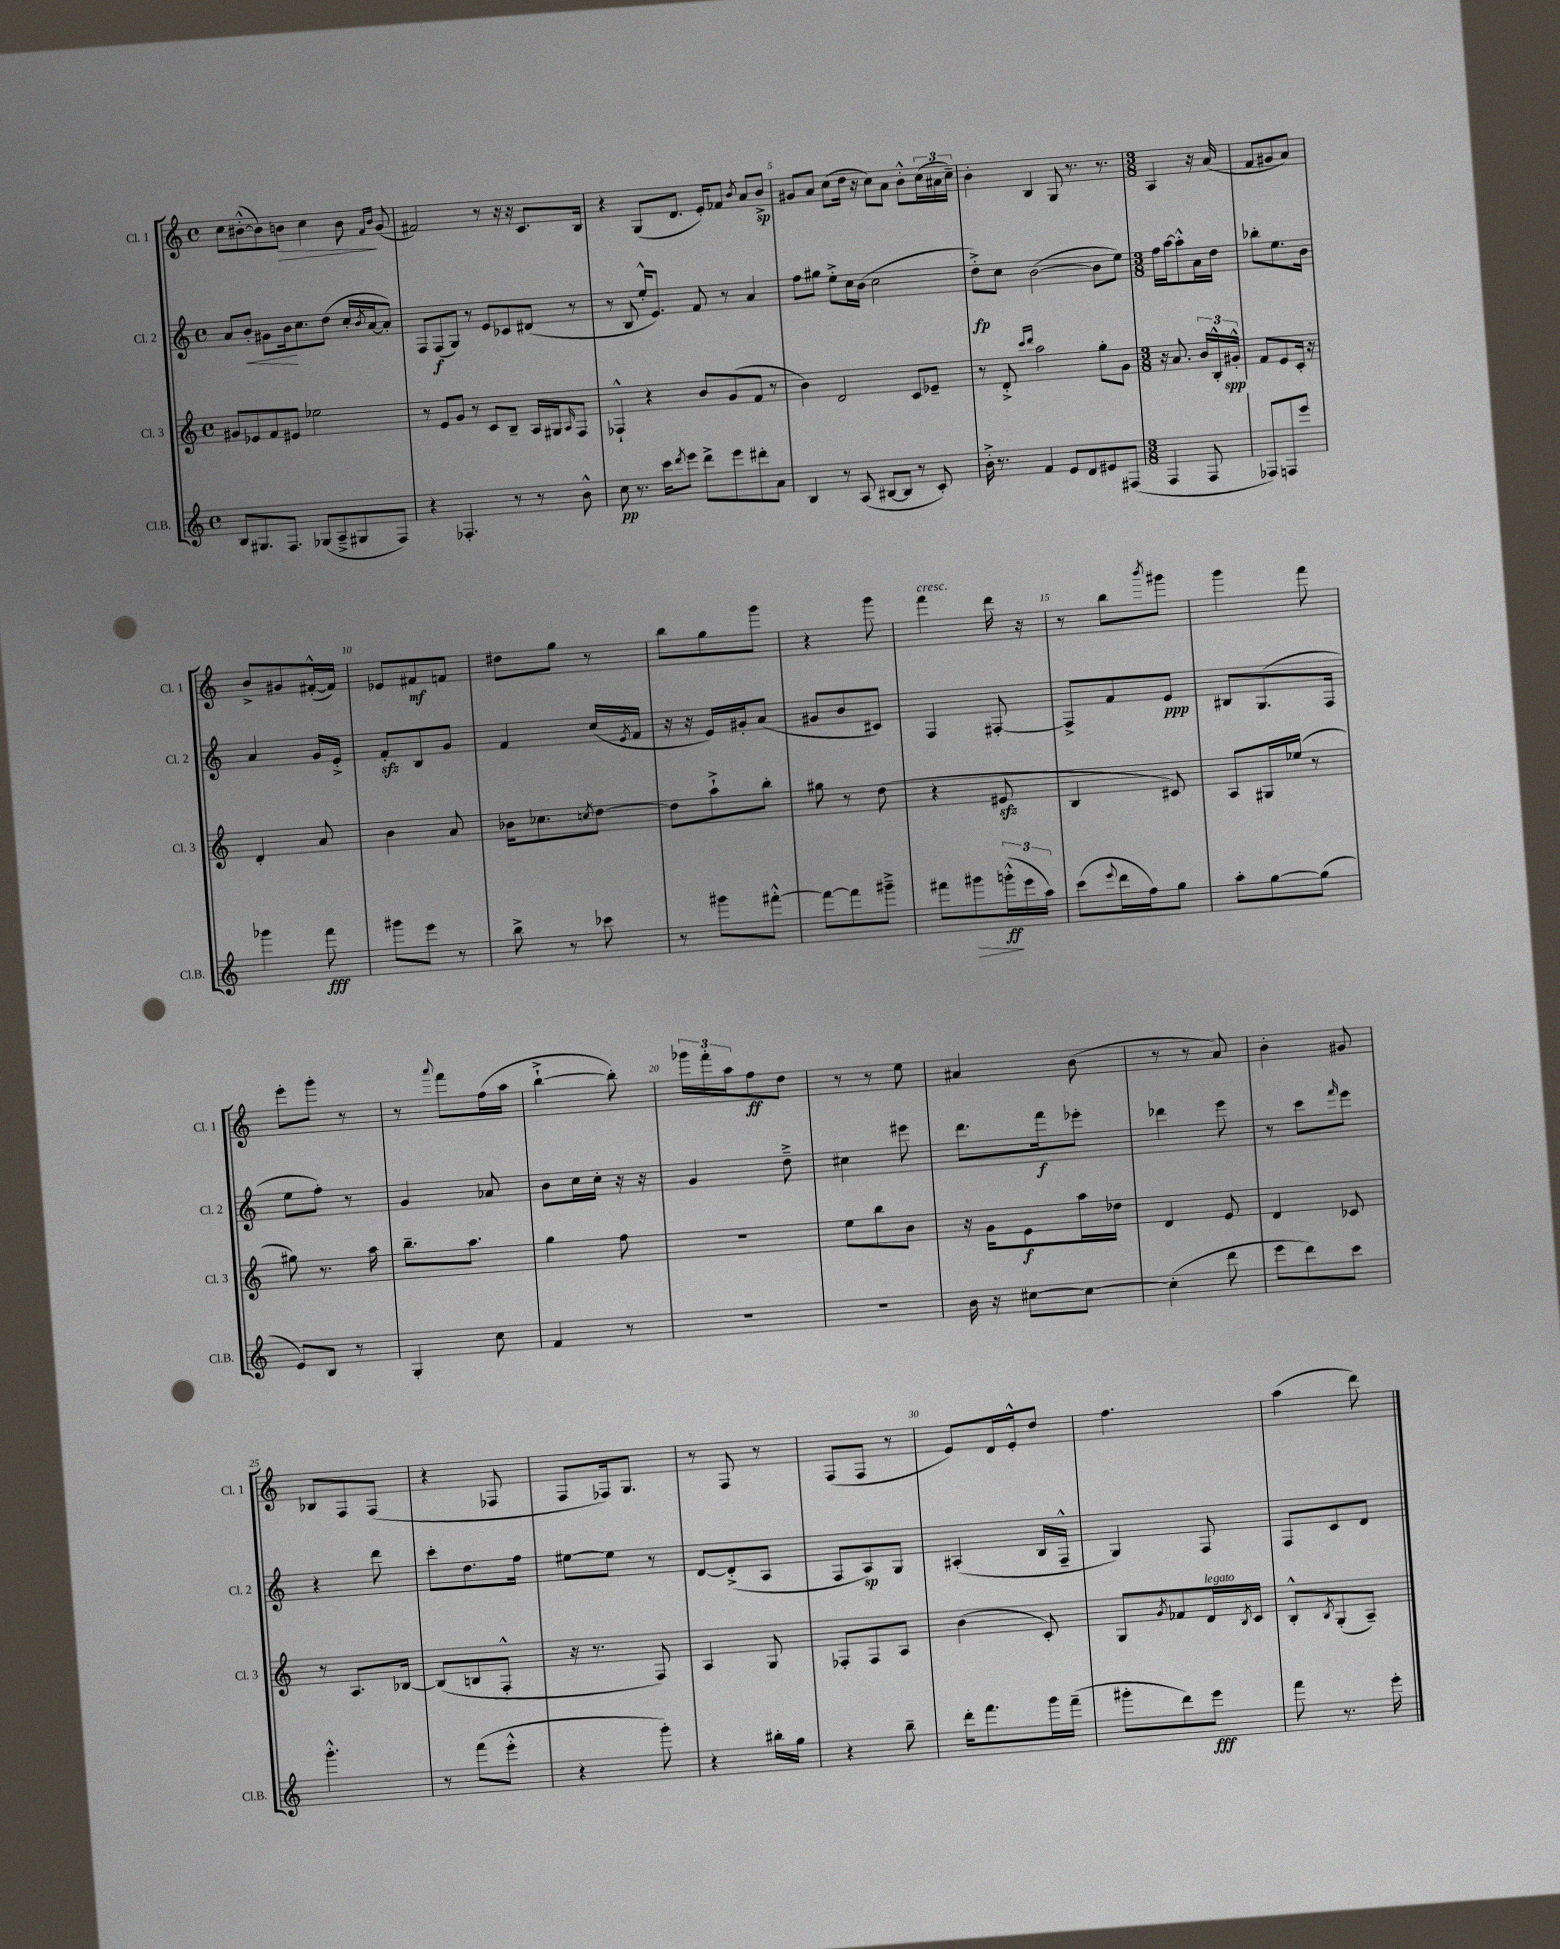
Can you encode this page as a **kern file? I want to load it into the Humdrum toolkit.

**kern	**kern	**kern	**kern
*staff4	*staff3	*staff2	*staff1
*clefG2	*clefG2	*clefG2	*clefG2
*k[]	*k[]	*k[]	*k[]
*M4/4	*M4/4	*M4/4	*M4/4
*met(c)	*met(c)	*met(c)	*met(c)
8B	8g#	8a	8cc
8.G#	8e-	8b'	([8b#'^^
.	8f	8g#	8b#])
8.F	.	.	.
.	8e#	16b	8b
.	.	8.cc	.
(8G-	2ee-	.	4cc
8A~^	.	(8dd	.
8G#	.	16cc'	8b
.	.	8qb	.
.	.	[16a	.
.	.	.	16qqf
.	.	.	16qqb
8F)	.	8a'])	(8g
=	=	=	=
4r	8r	8F	2f#)
.	8e	(8F	.
4.F-'	8g	8G)	.
.	8r	8r	.
.	8c	8e	8r
8r	8B~	8c-	16r
.	.	.	16r
8r	16A	(8d#	8.c
.	16G#	.	.
.	16qqA	.	.
8b^^	8F	8r	.
.	.	.	16B
=	=	=	=
8cc	4F-`^^	8r	4r
8.r	.	8B	.
.	4r	16ee'^^	(8G
16ccc	.	8.e)	.
8qddd	.	.	.
8eee	.	.	8.d
8ddd^	8b	8f	.
.	.	.	16e')
8eee	(8g	8r	8f-
.	.	.	8qb
8ddd#'	8f	4a	8a
8a	8r	.	8b^
=	=	=	=
4B	4b)	8ff	8g#
.	.	8gg#	8a
8r	2d	8ee'^	(8cc
(8A	.	16cc	16dd
.	.	(16b	16r
[8B#	.	2cc	8cc)
8B#]	.	.	8a
8r	8c	.	8b'^^
8c')	8e-~	.	(24cc
.	.	.	24a#
.	.	.	24cc~)
=	=	=	=
16b'^	8r	8dd'^)	4b'
8.r	.	.	.
.	8d'^	8cc	.
.	16qqccc	.	.
.	16qqddd	.	.
4f	2aa	([2b	4B
8e	.	.	8G
8d	.	.	8.r
8e#	8gg'	8b]	.
.	.	.	8.r
(8F#	8g	8ee)	.
=	=	=	=
*M3/8	*M3/8	*M3/8	*M3/8
4F	16r	16ff	4A
.	8.a	[16aa	.
.	.	8aa'^^]	.
8F	24b	16a	16r
.	24B'^^	.	.
.	.	16dd	(16a
.	24g#'^^	.	.
=	=	=	=
8F-)	8f	8bb-'	8f
8F	8e	8.ee	8g#
8eee	16c'	.	8a)
.	16r	16b	.
=	=	=	=
4ggg-	4d'	4a	8b^
.	.	.	8g#
8fff	8a	16g	([16f#'^^
.	.	16e'^	16f#])
=	=	=	=
8ggg#	4b	8f'	8e-
8eee	.	8B	8f#
8r	8a	8g	8f
=	=	=	=
8bb^	16b-	4f	8dd#
.	8.cc-	.	.
8r	.	.	8gg
.	8qcc	.	.
8ccc-	[8dd	(16cc	8r
.	.	8qe	.
.	.	16f	.
=	=	=	=
8r	8dd]	16r	8bb
.	.	16r	.
8ggg#	8aa`^	16e)	8gg
.	.	16g#'	.
[8fff#'^^	8bb'	(8a	8ggg
=	=	=	=
8fff#_	8gg#	8g#	4r
8fff#]	8r	8b	.
8ggg#~^	(8dd	8c#)	8ggg
=	=	=	=
8fff#	4r	4F	4fff
8ggg#	.	.	.
(24ggg'^^	8e#	[8F#'	16ddd
24eee	.	.	.
.	.	.	16r
24aa)	.	.	.
=	=	=	=
(8ccc	4B	8F#^]	8r
8qqeee	.	.	.
16ddd	.	8f	8bb
16ff)	.	.	.
.	.	.	8qbbb
8gg	8c#)	8e	8ggg#
=	=	=	=
8aa'	8A	8B#	4ggg
[8gg	16G#	(8.G	.
.	(16ee-	.	.
(8gg]	8r	.	8fff
.	.	16F	.
=	=	=	=
8e)	8gg#)	8ee	8eee'
8B	8.r	8ff')	8ggg'
8r	.	8r	8r
.	16aa	.	.
=	=	=	=
4G'	8.bb~	4g	8r
.	.	.	8qqaaa
.	.	.	8fff
.	8.aa	.	.
8cc	.	8a-	(16ff
.	.	.	16aa
=	=	=	=
4f	4gg	8b	[4bb`^
.	.	16cc	.
.	.	16cc'	.
8r	8ff	16r	8bb'])
.	.	16r	.
=	=	=	=
4.r	4.r	4g	24ggg-
.	.	.	24fff'
.	.	.	24aa
.	.	.	8ff
.	.	8dd~^	8dd
=	=	=	=
4.r	8ee	4cc#	8r
.	8bb	.	8r
.	8b	8eee#	8ee
=	=	=	=
16b	16r	8.ddd	4a#
16r	16g	.	.
[8cc#	8e	.	.
.	.	16fff	.
8cc#_	16aa	8eee-'	(8b
.	16dd-	.	.
=	=	=	=
(4cc#']	4d	4ddd-	8r
.	.	.	8r
8ddd	8e	8eee	8a)
=	=	=	=
8eee	4d	8r	4b'
8ddd)	.	8ccc	.
.	.	16qqfff	.
8ccc	8c-	8eee	8g#
=	=	=	=
4.ggg'^^	8r	4r	8B-
.	8.A	.	8F
.	.	8ddd	(8F
.	[16B-	.	.
=	=	=	=
8r	(8B-]	8ccc'	4r
(8fff	8B	8.dd	.
8eee'^^	8F'^^	.	8F-
.	.	16ff	.
=	=	=	=
4r	16r	[8ee#	8F
.	8.r	.	.
.	.	8ee#]	16F-)
.	.	.	8.G
8ggg')	8F)	8r	.
=	=	=	=
4r	4A	[8d	8r
.	.	(8d'^]	8F
16bb#'	8G	8A	8r
16gg	.	.	.
=	=	=	=
4r	8F-'	8F	(8F
.	8F-	8A)	8F
8bb~	8A	8G	8r
=	=	=	=
16ddd'	(4b	(4A#'	8e)
8.fff	.	.	.
.	.	.	16d
.	.	.	16e'^^
16ggg	8c')	16B	8dd
(16fff~	.	16F~^^	.
=	=	=	=
8ggg#'	8G	4G)	4.ff
.	8qg	.	.
8ddd)	8f-	.	.
8eee	16d	8F	.
.	8qB	.	.
.	16c	.	.
=	=	=	=
8fff	8B'^^	8F	(4aa
.	8qB	.	.
8.r	(8G'	8c	.
.	8A~)	8d	8ddd)
16eee'	.	.	.
==	==	==	==
*-	*-	*-	*-
